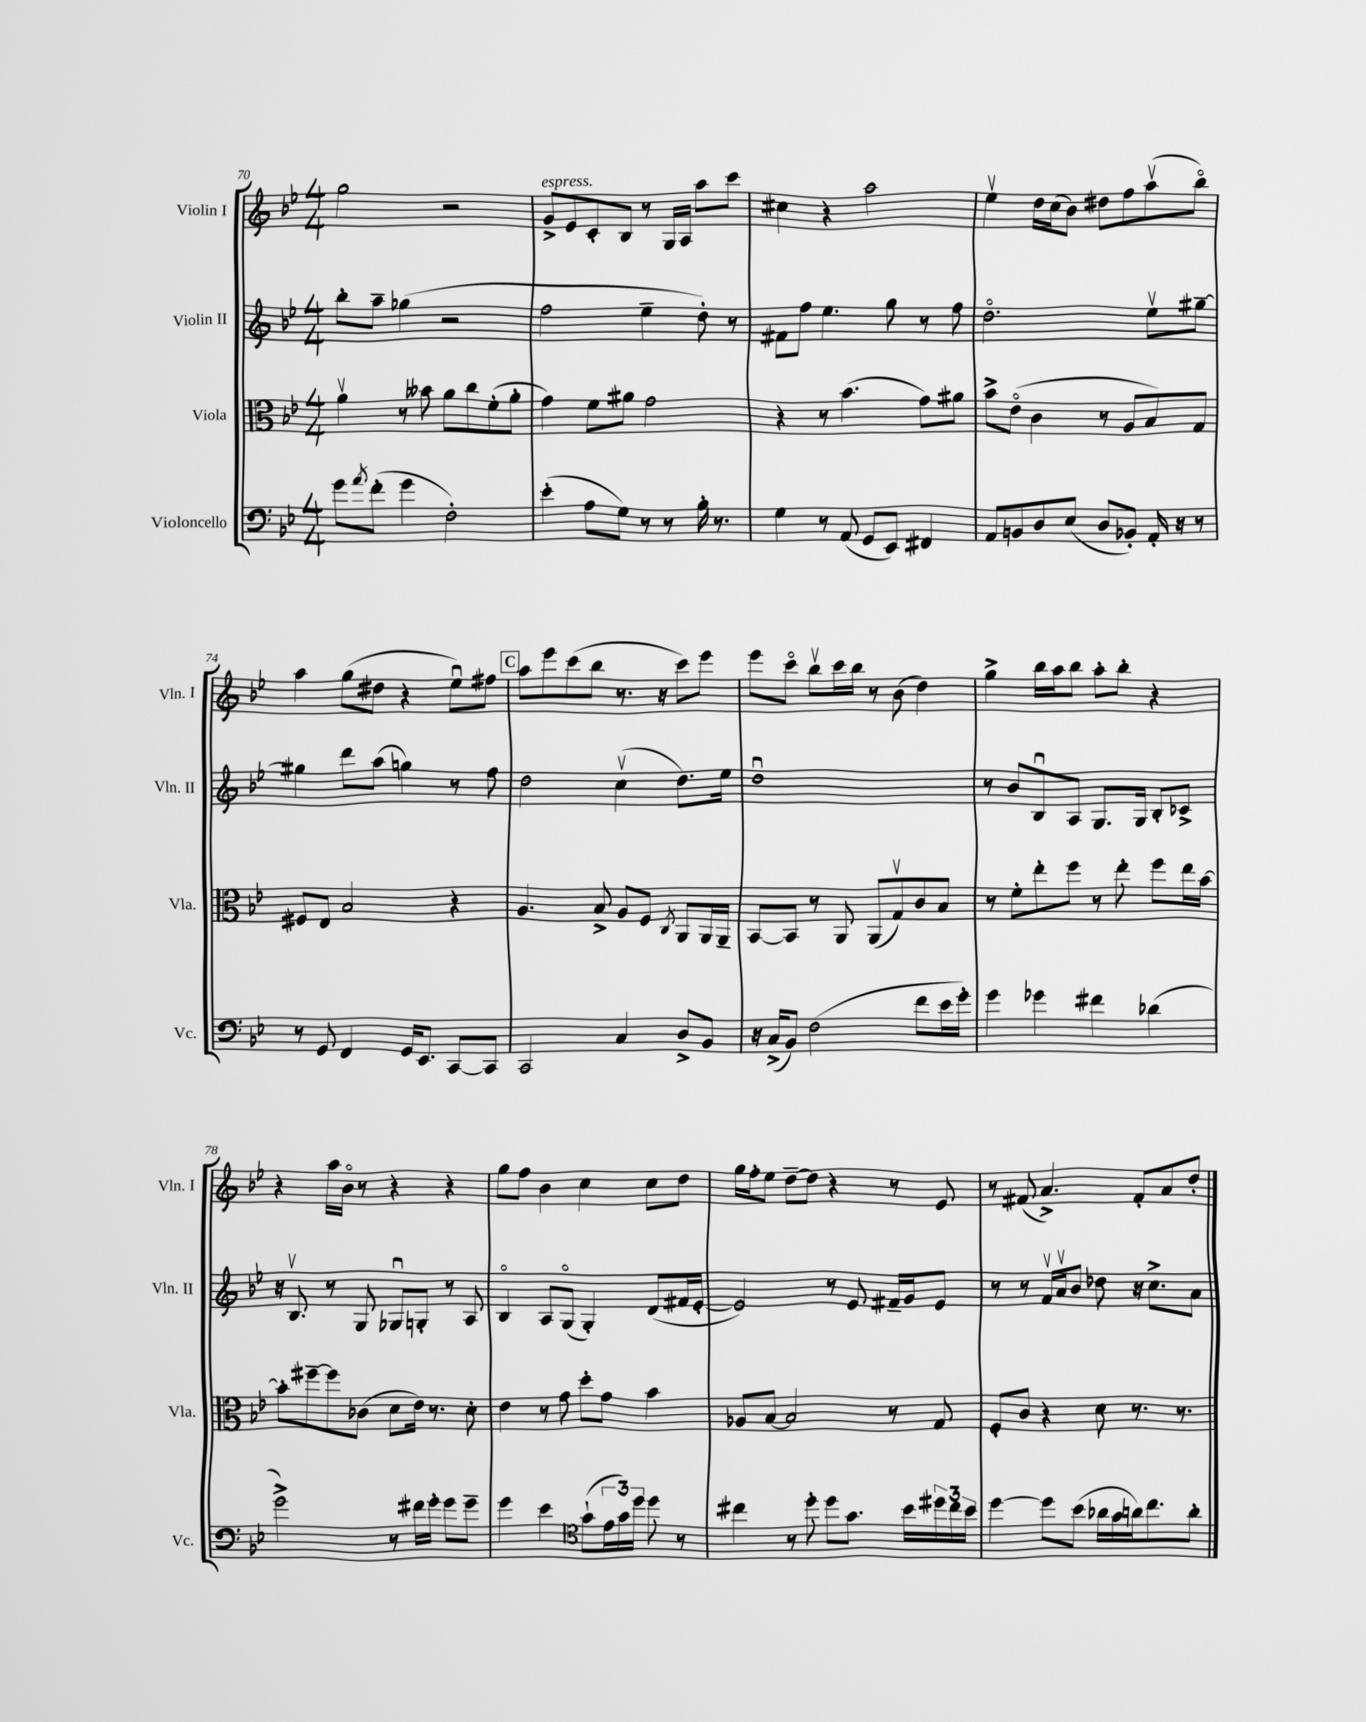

**kern	**kern	**kern	**kern
*staff4	*staff3	*staff2	*staff1
*clefF4	*clefC3	*clefG2	*clefG2
*k[b-e-]	*k[b-e-]	*k[b-e-]	*k[b-e-]
*M4/4	*M4/4	*M4/4	*M4/4
8g	4av	8bb-'	2gg
8qa	.	.	.
(8f'	.	8aa~	.
4g	8r	(4gg-	.
.	8b--	.	.
2F')	8a	2r	2r
.	8cc	.	.
.	(8f'	.	.
.	8a'	.	.
=	=	=	=
(4e-'	4g)	2ff	8g^
.	.	.	8e-
8A	8f	.	8c'
8G)	8a#	.	8B-
8r	2g	4ee-~	8r
8r	.	.	16G
.	.	.	16A
16B-'	.	8dd')	8aa
8.r	.	.	.
.	.	8r	8ccc
=	=	=	=
4G	4r	8f#	4cc#
.	.	8ff	.
8r	8r	4.ee-	4r
(8AA	(4.b-	.	.
8GG	.	.	2aa
8EE-)	.	8gg	.
4FF#	8g)	8r	.
.	8a#	8ff	.
=	=	=	=
8AA	8b-^	2.ddo	4ee-v
8BB	(8e-o	.	.
8D	4c	.	16dd
.	.	.	(16cc
(8E-	.	.	8b-)
8D	8r	.	8dd#
8BB-')	8A	.	8ff
16AA'	8B-)	8ee-v	(8aav
16r	.	.	.
8r	8G	[8gg#~	8bb-o)
=	=	=	=
8r	8F#	4gg#]	4aa
8GG	8E-	.	.
4FF	2B-	8ddd	(8gg
.	.	(8aa	8dd#
16GG	.	4gg)	4r
8.EE-	.	.	.
[8CC	4r	8r	8ee-u)
8CC]	.	8ff	8ff#
=	=	=	=
2CC	4.A	2dd	8aa
.	.	.	8eee-
.	.	.	(8ccc
.	8B-^	.	8bb-
4C	8A	(4ccv	8.r
.	8F	.	.
.	.	.	16r
.	8qC	.	.
8D^	8AA	8.dd)	8ccc)
8BB-	16AA	.	8eee-
.	16AA~	16ee-	.
=	=	=	=
16r	[8BB-	1ddu	8eee-
(16C^	.	.	.
8BB-)	8BB-]	.	8ccco
(2F	8r	.	8bb-v
.	8AA	.	16ccc
.	.	.	16bb-
.	(8AA	.	8r
.	8Gv)	.	(8b-
8f	8c	.	4dd)
16e-	8B-	.	.
16g')	.	.	.
=	=	=	=
4g	8r	8r	4gg^
.	8f'	8b-	.
4g-	8ee-'	8B-u	16bb-
.	.	.	16aa
.	8ff	8A	8bb-
4f#	8r	8.G	8aa'
.	8ee-'	.	8bb-'
.	.	16G	.
(4d-	8ff	8B-'	4r
.	16ee-	8c-^	.
.	[16b-	.	.
=	=	=	=
2g^)	8b-']	16r	4r
.	.	8.B-v	.
.	[8ff#~	.	.
.	8ff#]	8r	16aa
.	.	.	16b-o
.	(8c-	8G	8r
8r	8d	8G-u	4r
16f#	16e-)	8G'	.
16g'	8.r	.	.
8g	.	8r	4r
8g~	8d'	8A	.
=	=	=	=
4g	4e-	4B-o	8gg
.	.	.	8ff
4e-	8r	8A	4b-
.	8g	(8Go	.
*clefC4	*	*	*
(8g`	8dd'	4G')	4cc
24e-	8g	.	.
24g)	.	.	.
24dd	.	.	.
8dd	4b-	(8d	8cc
8r	.	16f#	8dd
.	.	[16e-'	.
=	=	=	=
4cc#	8A-	2e-])	16gg
.	.	.	16ff'
.	[8B-	.	8ee-
8r	2B-]	.	[8dd~
8dd'	.	.	8dd]
8dd	.	8r	4r
8.g	.	8e-	.
.	8r	16f#~	8r
16b-	.	16g	.
24dd#	8G	8e-	8e-
24cc#	.	.	.
24b-	.	.	.
=	=	=	=
[4dd	8F'	8r	8r
.	8c	8r	(8f#
8dd]	4r	16fv	4.a^)
.	.	16av	.
(8b-	.	8b-	.
16a-	8d	8dd-	.
16g	.	.	.
16a)	8.r	16r	8f#'
8.cc	.	8.cc^	.
.	.	.	8a
.	8.r	.	.
8a'	.	8a	8dd'
==	==	==	==
*-	*-	*-	*-
